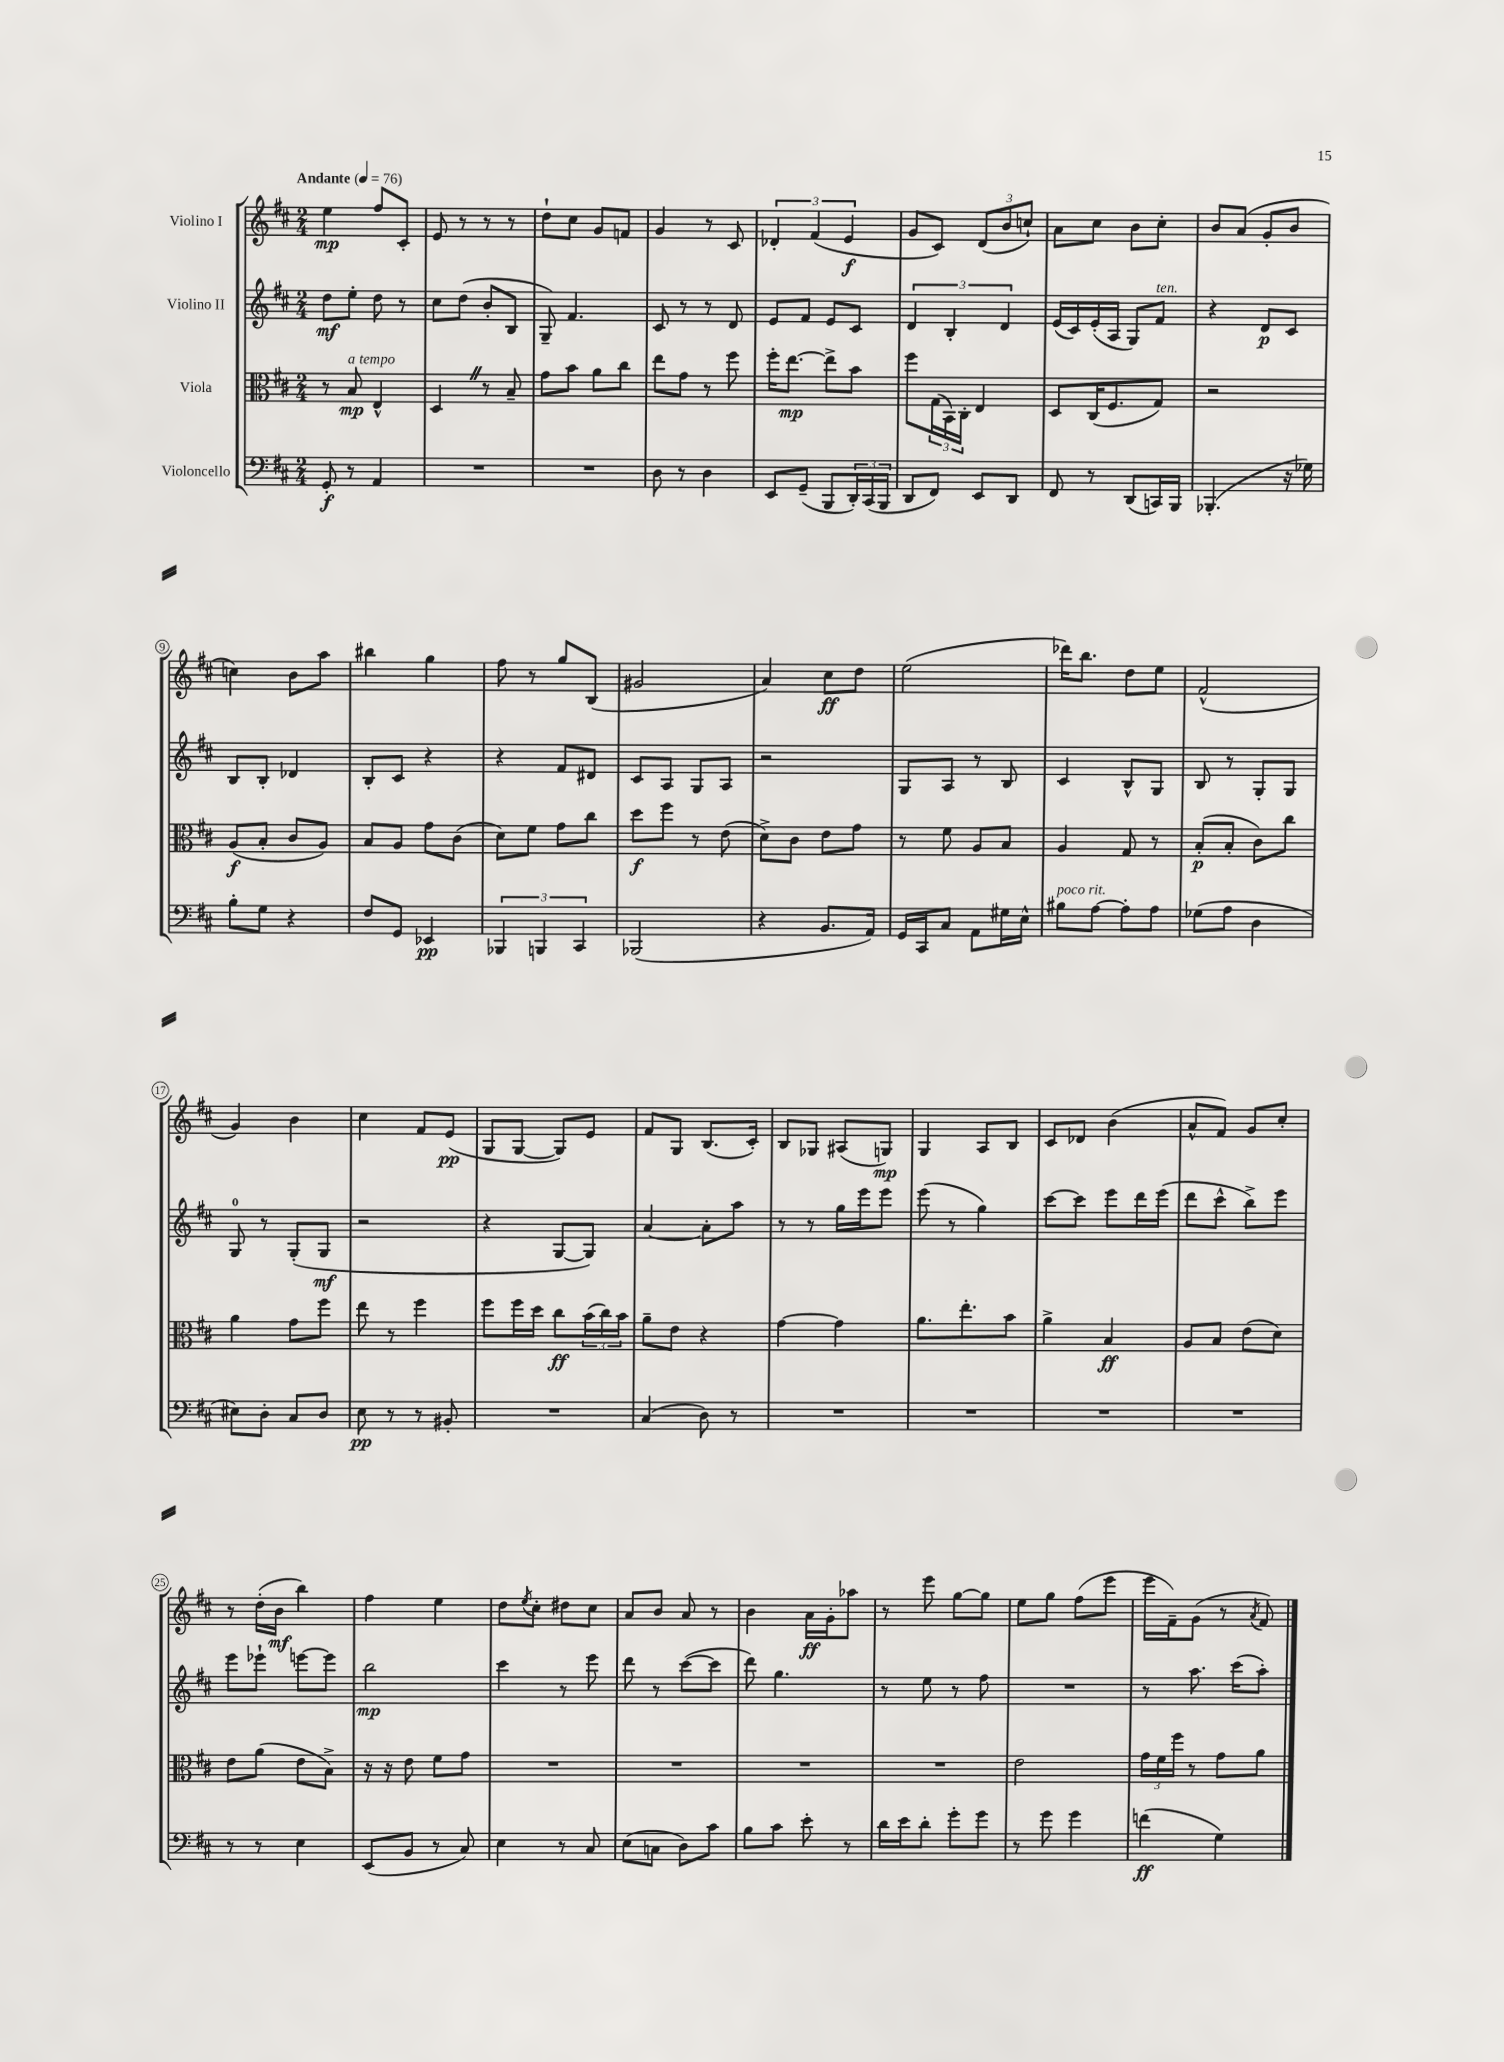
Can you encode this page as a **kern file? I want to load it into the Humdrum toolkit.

**kern	**dynam	**kern	**dynam	**kern	**dynam	**kern	**dynam
*part4	*part4	*part3	*part3	*part2	*part2	*part1	*part1
*staff4	*staff4	*staff3	*staff3	*staff2	*staff2	*staff1	*staff1
*I"Violoncello	*	*I"Viola	*	*I"Violino II	*	*I"Violino I	*
*clefF4	*	*clefC3	*	*clefG2	*	*clefG2	*
*k[f#c#]	*	*k[f#c#]	*	*k[f#c#]	*	*k[f#c#]	*
*M2/4	*	*M2/4	*	*M2/4	*	*M2/4	*
*MM76	*	*MM76	*	*MM76	*	*MM76	*
=1	=1	=1	=1	=1	=1	=1	=1
!	!	!	!	!	!	!LO:TX:a:B:t=Andante	!
8GG'/	f	8r	.	8dd\L	mf	4ee\	mp
!	!	!LO:TX:a:i:t=a tempo	!	!	!	!	!
8r	.	8B/	mp	8ee'\J	.	.	.
4AA/	.	4E^^/	.	8dd\	.	8ff#/L	.
.	.	.	.	8r	.	8c#'/J	.
=2	=2	=2	=2	=2	=2	=2	=2
2r	.	4DZ/	.	8cc#\L	.	8e/	.
.	.	.	.	(8dd\J	.	8r	.
.	.	8r	.	8b'/L	.	8r	.
.	.	8B~/	.	8B/J	.	8r	.
=3	=3	=3	=3	=3	=3	=3	=3
2r	.	8g\L	.	8G~/)	.	8dd`\L	.
.	.	8b\J	.	4.f#/	.	8cc#\J	.
.	.	8a\L	.	.	.	8g/L	.
.	.	8cc#\J	.	.	.	8fn/J	.
=4	=4	=4	=4	=4	=4	=4	=4
8D\	.	8ee\L	.	8c#/	.	4g/	.
8r	.	8g\J	.	8r	.	.	.
4D\	.	8r	.	8r	.	8r	.
.	.	8ff#\	.	8d/	.	8c#/	.
=5	=5	=5	=5	=5	=5	=5	=5
8EE/L	.	16ff#'\KL	.	8e/L	.	6d-X'/	.
.	.	[8.ee\J	mp	.	.	.	.
(8GG~/J	.	.	.	8f#/J	.	.	.
.	.	.	.	.	.	(6f#/	.
8BBB/L	.	8ee^\L]	.	8e/L	.	.	.
.	.	.	.	.	.	6e/	f
24DD'/L)	.	8b\J	.	8c#/J	.	.	.
(24CC#/	.	.	.	.	.	.	.
24BBB/JJ	.	.	.	.	.	.	.
=6	=6	=6	=6	=6	=6	=6	=6
8DD/L	.	8ff#\L	.	6d/	.	8g/L	.
8FF#/J)	.	(24G\L	.	.	.	8c#/J)	.
.	.	24BB\)	.	6B'/	.	.	.
.	.	24C#'\JJ	.	.	.	.	.
8EE/L	.	4E/	.	.	.	(12d/L	.
.	.	.	.	6d/	.	12b/	.
8DD/J	.	.	.	.	.	.	.
.	.	.	.	.	.	12ccn`/J)	.
=7	=7	=7	=7	=7	=7	=7	=7
8FF#/	.	8D/L	.	(16e/LL	.	8a\L	.
.	.	.	.	16c#/)	.	.	.
8r	.	(16C#/K	.	(16e'/	.	8cc#\J	.
.	.	8.F#/	.	16A/JJ	.	.	.
(8DD/L	.	.	.	8G/L)	.	8b\L	.
!	!	!	!	!LO:TX:a:i:t=ten.	!	!	!
16CCn/L)	.	8G/J)	.	8f#/J	.	8cc#'\J	.
16BBB/JJ	.	.	.	.	.	.	.
=8	=8	=8	=8	=8	=8	=8	=8
(4.BBB-X'/	.	2r	.	4r	.	8b/L	.
.	.	.	.	.	.	(8a/J	.
.	.	.	.	8d/L	p	8g'/L	.
16r	.	.	.	8c#/J	.	8b/J	.
16G-X\)	.	.	.	.	.	.	.
!!LO:LB:g=z
=9	=9	=9	=9	=9	=9	=9	=9
8B'\L	.	(8A/L	f	8B/L	.	4ccn\)	.
8G\J	.	8B'/J	.	8B'/J	.	.	.
4r	.	8c#/L	.	4d-X/	.	8b\L	.
.	.	8A/J)	.	.	.	8aa\J	.
=10	=10	=10	=10	=10	=10	=10	=10
8F#/L	.	8B/L	.	8B'/L	.	4bb#X\	.
8GG/J	.	8A/J	.	8c#/J	.	.	.
4EE-X/	pp	8g\L	.	4r	.	4gg\	.
.	.	(8c#\J	.	.	.	.	.
=11	=11	=11	=11	=11	=11	=11	=11
6BBB-X/	.	8d\L)	.	4r	.	8ff#\	.
.	.	8f#\J	.	.	.	8r	.
6BBBn/	.	.	.	.	.	.	.
.	.	8g\L	.	8f#/L	.	8gg/L	.
6CC#/	.	.	.	.	.	.	.
.	.	8cc#\J	.	8d#X/J	.	(8B/J	.
=12	=12	=12	=12	=12	=12	=12	=12
(2BBB-X/	.	8dd\L	f	8c#/L	.	2g#X/	.
.	.	8ff#\J	.	8A/J	.	.	.
.	.	8r	.	8G/L	.	.	.
.	.	(8e\	.	8A/J	.	.	.
=13	=13	=13	=13	=13	=13	=13	=13
4r	.	8d^\L)	.	2r	.	4a/)	.
.	.	8c#\J	.	.	.	.	.
8.BB/L	.	8e\L	.	.	.	8cc#\L	ff
.	.	8g\J	.	.	.	8dd\J	.
16AA/Jk)	.	.	.	.	.	.	.
=14	=14	=14	=14	=14	=14	=14	=14
16GG/LL	.	8r	.	8G/L	.	(2ee\	.
16CC#/J	.	.	.	.	.	.	.
8C#/J	.	8f#\	.	8A/J	.	.	.
8AA\L	.	8A/L	.	8r	.	.	.
16G#X\L	.	8B/J	.	8B/	.	.	.
16E^^\JJ	.	.	.	.	.	.	.
=15	=15	=15	=15	=15	=15	=15	=15
!LO:TX:a:i:t=poco rit.	!	!	!	!	!	!	!
8B#X\L	.	4A/	.	4c#/	.	16ddd-X\KL)	.
.	.	.	.	.	.	8.bb\J	.
[8A\J	.	.	.	.	.	.	.
8A'\L]	.	8G/	.	8B^^/L	.	8dd\L	.
8A\J	.	8r	.	8G/J	.	8ee\J	.
=16	=16	=16	=16	=16	=16	=16	=16
(8G-X\L	.	(8B'/L	p	8B/	.	(2f#^^/	.
8A\J	.	8B'/J	.	8r	.	.	.
4D\	.	8c#\L)	.	8G'/L	.	.	.
.	.	8cc#\J	.	8G/J	.	.	.
!!LO:LB:g=z
=17	=17	=17	=17	=17	=17	=17	=17
8E#X\L)	.	4a\	.	8G/	.	4g/)	.
8D'\J	.	.	.	8r	.	.	.
8C#/L	.	8g\L	.	(8G'/L	.	4b\	.
8D/J	.	8ff#\J	.	8G/J	mf	.	.
=18	=18	=18	=18	=18	=18	=18	=18
8E\	pp	8ee\	.	2r	.	4cc#\	.
8r	.	8r	.	.	.	.	.
8r	.	4ff#\	.	.	.	8f#/L	.
8BB#X'/	.	.	.	.	.	(8e/J	pp
=19	=19	=19	=19	=19	=19	=19	=19
2r	.	8ff#\L	.	4r	.	8G/L	.
.	.	16ff#\L	.	.	.	[8G/J	.
.	.	16dd\JJ	.	.	.	.	.
.	.	8cc#\L	ff	[8G/L	.	8G/L])	.
.	.	(24b\L	.	8G/J])	.	8e/J	.
.	.	24cc#\)	.	.	.	.	.
.	.	24b\JJ	.	.	.	.	.
=20	=20	=20	=20	=20	=20	=20	=20
(4C#/	.	8a~\L	.	[4a/	.	8f#/L	.
.	.	8e\J	.	.	.	8G/J	.
8D\)	.	4r	.	8a'\L]	.	(8.B/L	.
8r	.	.	.	8aa\J	.	.	.
.	.	.	.	.	.	16c#'/Jk)	.
=21	=21	=21	=21	=21	=21	=21	=21
2r	.	[4g\	.	8r	.	8B/L	.
.	.	.	.	8r	.	8G-X/J	.
.	.	4g\]	.	16gg\LL	.	(8A#X/L	.
.	.	.	.	16eee\J	.	.	.
.	.	.	.	8eee\J	.	8Gn/J)	mp
=22	=22	=22	=22	=22	=22	=22	=22
2r	.	8.a\L	.	(8eee\	.	4G/	.
.	.	.	.	8r	.	.	.
.	.	8.ee'\	.	.	.	.	.
.	.	.	.	4gg\)	.	8A/L	.
.	.	8b\J	.	.	.	8B/J	.
=23	=23	=23	=23	=23	=23	=23	=23
2r	.	4a^\	.	[8ccc#\L	.	8c#/L	.
.	.	.	.	8ccc#\J]	.	8d-X/J	.
.	.	4B/	ff	8eee\L	.	(4b\	.
.	.	.	.	16ddd\L	.	.	.
.	.	.	.	(16eee\JJ	.	.	.
=24	=24	=24	=24	=24	=24	=24	=24
2r	.	8A/L	.	8ddd\L	.	8a^^/L	.
.	.	8B/J	.	8ccc#^^\J	.	8f#/J)	.
.	.	(8e\L	.	8bb^\L)	.	8g/L	.
.	.	8d\J)	.	8eee\J	.	8cc#'/J	.
!!LO:LB:g=z
=25	=25	=25	=25	=25	=25	=25	=25
8r	.	8e\L	.	8eee\L	.	8r	.
8r	.	(8a\J	.	8eee-X`\J	.	(16dd'\LL	.
.	.	.	.	.	.	16b\JJ	mf
4E\	.	8e\L	.	[8eeen\L	.	4bb\)	.
.	.	8B^\J)	.	8eee\J]	.	.	.
=26	=26	=26	=26	=26	=26	=26	=26
(8EE/L	.	16r	.	2bb\	mp	4ff#\	.
.	.	16r	.	.	.	.	.
8BB/J	.	8e\	.	.	.	.	.
8r	.	8f#\L	.	.	.	4ee\	.
8C#/)	.	8g\J	.	.	.	.	.
=27	=27	=27	=27	=27	=27	=27	=27
4E\	.	2r	.	4ccc#\	.	8dd\L	.
.	.	.	.	.	.	8qee/	.
.	.	.	.	.	.	8cc#'\J	.
8r	.	.	.	8r	.	8dd#X\L	.
8C#/	.	.	.	8eee\	.	8cc#\J	.
=28	=28	=28	=28	=28	=28	=28	=28
(8E\L	.	2r	.	8ddd\	.	8a/L	.
8Cn\J	.	.	.	8r	.	8b/J	.
8D\L)	.	.	.	([8ccc#\L	.	8a/	.
8c#\J	.	.	.	8ccc#\J]	.	8r	.
=29	=29	=29	=29	=29	=29	=29	=29
8B\L	.	2r	.	8ddd\)	.	4b\	.
8c#\J	.	.	.	4.gg\	.	.	.
8e'\	.	.	.	.	.	16a\LL	ff
.	.	.	.	.	.	16g'\J	.
8r	.	.	.	.	.	8aa-X\J	.
=30	=30	=30	=30	=30	=30	=30	=30
16d\LL	.	2r	.	8r	.	8r	.
16e\J	.	.	.	.	.	.	.
8d'\J	.	.	.	8ee\	.	8eee\	.
8g'\L	.	.	.	8r	.	[8gg\L	.
8g\J	.	.	.	8ff#\	.	8gg\J]	.
=31	=31	=31	=31	=31	=31	=31	=31
8r	.	2e\	.	2r	.	8ee\L	.
8g\	.	.	.	.	.	8gg\J	.
4g\	.	.	.	.	.	(8ff#\L	.
.	.	.	.	.	.	8eee\J	.
=32	=32	=32	=32	=32	=32	=32	=32
(4fn\	ff	24g\LL	.	8r	.	16eee\LL	.
.	.	24f#\	.	.	.	.	.
.	.	.	.	.	.	16f#~\J)	.
.	.	24ff#\JJ	.	.	.	.	.
.	.	8r	.	8.aa\	.	(8g\J	.
4G\)	.	8g\L	.	.	.	8r	.
.	.	.	.	(16ccc#\KL	.	.	.
.	.	.	.	.	.	8qa/	.
.	.	8a\J	.	8aa'\J)	.	8f#/)	.
==	==	==	==	==	==	==	==
*-	*-	*-	*-	*-	*-	*-	*-
